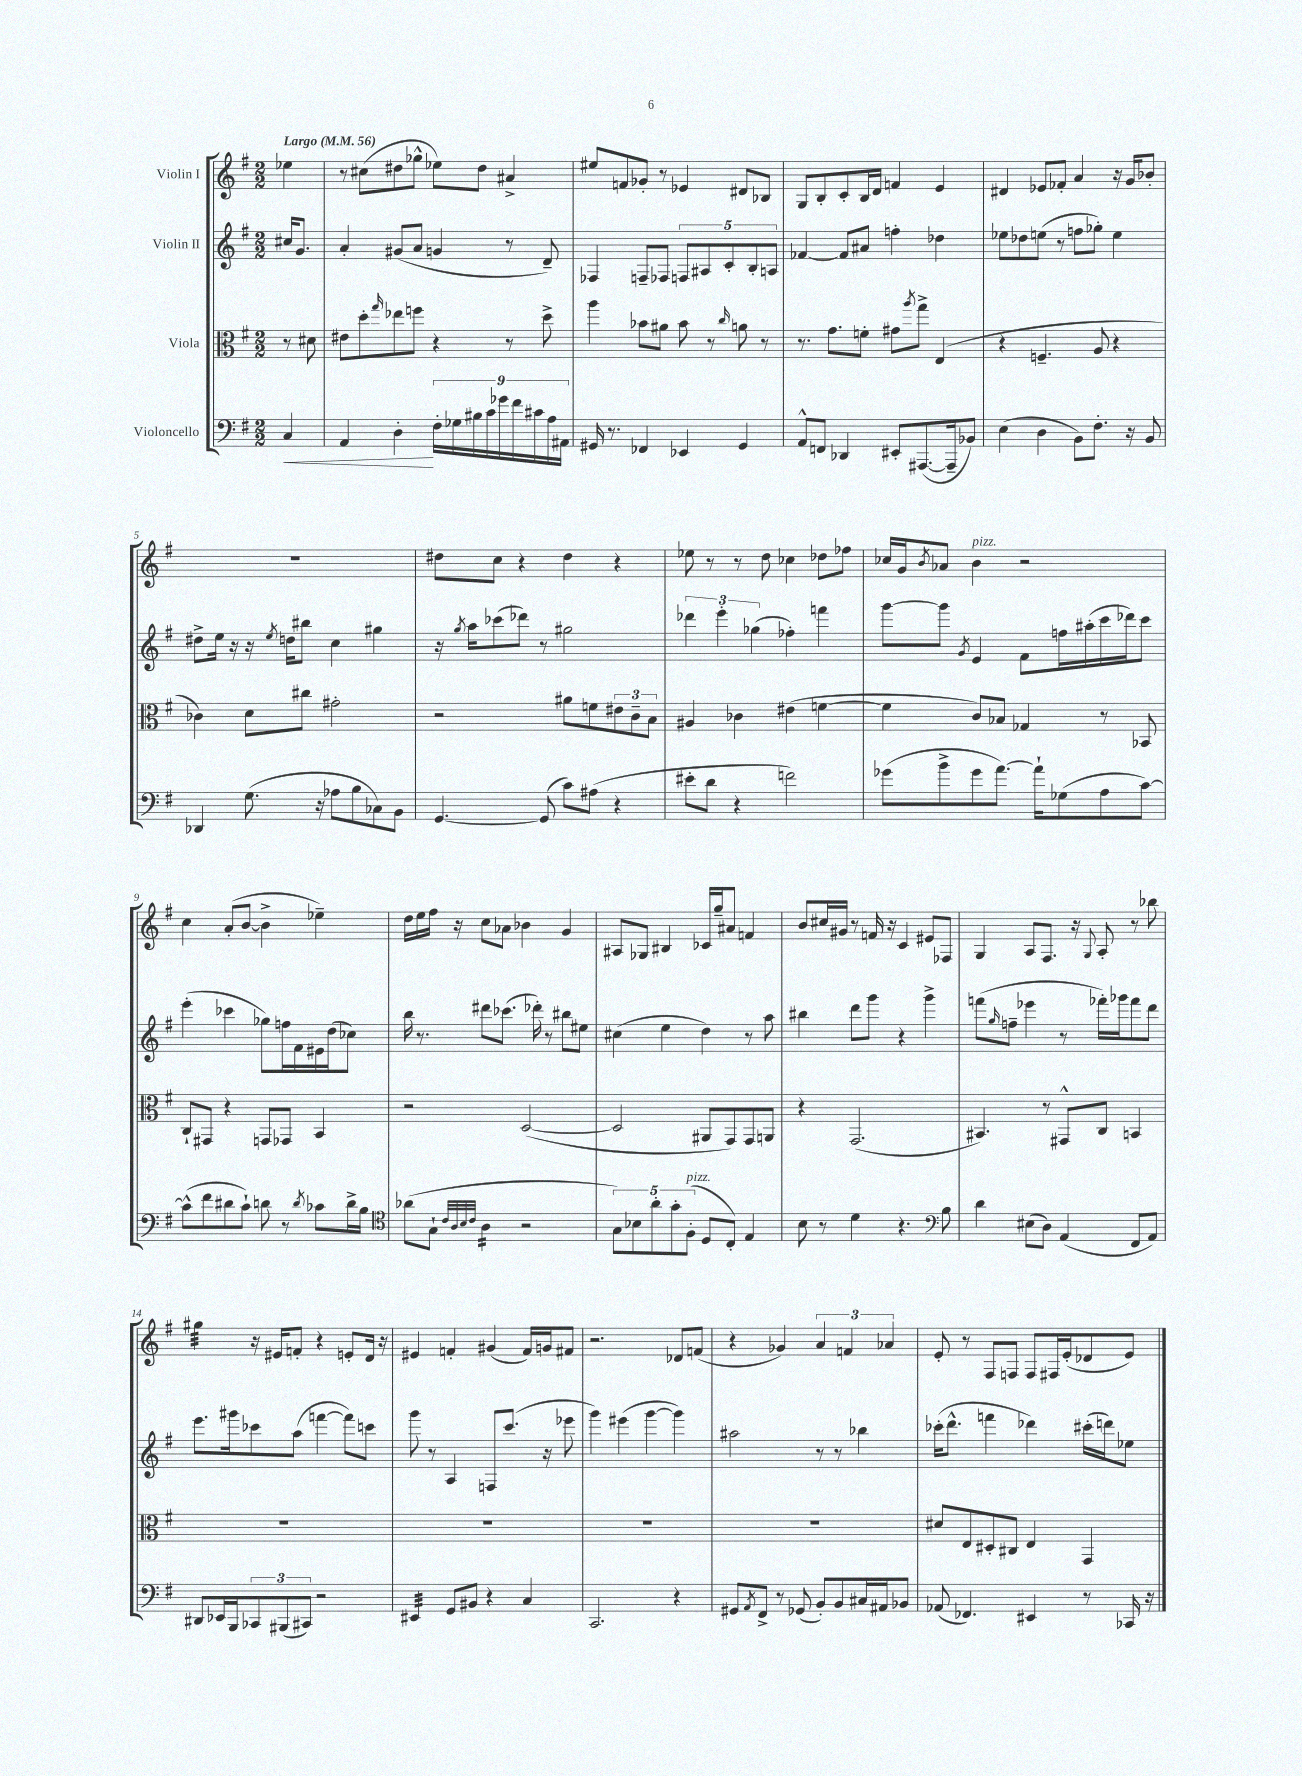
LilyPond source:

<<
\new StaffGroup <<
\new Staff = "s0" \with { instrumentName = "Violin I" } {
    \clef treble \key g \major \numericTimeSignature \time 2/2 \partial 4 \tempo "Largo" 4 = 56
    ees''4 |
    r8 cis''8( dis''8 ges''8-^ ees''8) dis''8 ais'4-> |
    eis''8 f'8 ges'8-. r8 ees'4 dis'8 bes8 |
    g8 b8-. c'8-. b16 d'16 f'4 e'4 |
    dis'4 ees'8 fes'8-. a'4 r16 g'16 bes'8-. |
    R1 |
    dis''8 c''8 r4 dis''4 r4 |
    ees''8 r8 r8 d''8 ces''4 des''8 fes''8 |
    ces''16 g'16 \acciaccatura { b'8 } aes'8 b'4^\markup { \italic "pizz." } r2 |
    c''4 a'8-.( b'8~ b'4-> ees''4--) |
    d''16 e''16 fis''16 r16 c''8 aes'8 bes'4 g'4 |
    ais8 ges8 bis4 ces'16 g''16-- ais'8 f'4 |
    b'8 cis''16 gis'16 r8 f'16 r16 c'4 eis'8 fes8 |
    g4 a8 fis8. r16 \appoggiatura { g8 } a8-. r8 bes''8 |
    gis''4:32 r16 eis'16 f'8-. r4 e'8-. d'16 r16 |
    eis'4 f'4-. gis'4( f'16) g'16 fis'8 |
    r2. des'8 f'8( |
    r4 ges'4) \tuplet 3/2 { a'4 f'4 aes'4 } |
    e'8-. r8 fis8 f8 f8 fis16 e'16-.( des'8 e'8) \bar "|." |
}
\new Staff = "s1" \with { instrumentName = "Violin II" } {
    \clef treble \key g \major \numericTimeSignature \time 2/2 \partial 4
    cis''16 g'8. |
    a'4-. gis'8( a'8 g'4 r8 d'8--) |
    fes4 f8-- fes8 \tuplet 5/4 { f8 ais8 c'8-. b8-. a8 } |
    fes'4~ fes'8 ais'8 f''4-. des''4 |
    ees''8 des''8 e''8( r8 f''8 ges''8-.) e''4 |
    dis''8-> e''16 r16 r16 \acciaccatura { e''8 } d''16 bis''8 c''4 gis''4 |
    r16 \acciaccatura { g''8 } a''16 ces'''8( des'''8) r8 gis''2 |
    \tuplet 3/2 { des'''4 e'''4-. ges''4( } fes''4-.) f'''4 |
    g'''8~ g'''8 \acciaccatura { g'8 } e'4 fis'8 f''16 ais''16-.( c'''16 des'''16) c'''8 |
    e'''4-.( ces'''4 ges''8) f''16 fis'16 eis'16 d''16( ces''8) |
    b''16 r8. dis'''8 ces'''8.( des'''16-.) r8 bis''8 eis''8 |
    cis''4( e''4 d''4) r8 a''8 |
    bis''4 d'''8 g'''8 r4 g'''4-> |
    f'''8( \grace { g''16 } f''8-- ees'''4 r8 fes'''16-.) ges'''16 fes'''8 d'''8 |
    e'''8. gis'''16 ces'''8 a''8( f'''4~ f'''8) c'''8 |
    g'''8 r8 a4 f8 c'''8.( r16 ees'''8 |
    g'''4) eis'''4( g'''4~ g'''4) |
    ais''2 r8 r8 bes''4 |
    ces'''16-.( d'''8.-^ f'''4 des'''4) cis'''16-.( d'''16) ees''8 \bar "|." |
}
\new Staff = "s2" \with { instrumentName = "Viola" } {
    \clef alto \key g \major \numericTimeSignature \time 2/2 \partial 4
    r8 dis'8 |
    eis'8 d''8-. \grace { g''16 } ees''8 f''8 r4 r8 d''8-> |
    a''4 bes'8 ais'8 bes'8 r8 \grace { c''16 } a'8 r8 |
    r8. g'8. f'8-. gis'8 \acciaccatura { a''8 } g''8-> e4( |
    r4 f4.-- a8 r4 |
    ces'4) d'8 cis''8 gis'2-. |
    r2 ais'8 f'8 \tuplet 3/2 { eis'8 c'8-- b8 } |
    ais4 ces'4 eis'4( f'4~ |
    f'4 c'8) bes8 ges4 r8 bes,8 |
    c8-! gis,8 r4 g,8 ges,8 b,4 |
    r2 d2~( |
    d2 ais,8 g,8) g,8 a,8 |
    r4 g,2.( |
    bis,4.) r8 gis,8-^ c8 b,4 |
    R1 |
    R1 |
    R1 |
    R1 |
    dis'8 e8 dis8-. cis8 e4 g,4 \bar "|." |
}
\new Staff = "s3" \with { instrumentName = "Violoncello" } {
    \clef bass \key g \major \numericTimeSignature \time 2/2 \partial 4
    c4\< |
    a,4 d4-.\! \tuplet 9/8 { fis16-. ges16 bis16 c'16 ges'16 fis'16 cis'16 a16 ais,16 } |
    gis,16 r8. fes,4 ees,4 gis,4 |
    a,8-^ f,8 des,4 eis,8-. ais,,8.~( ais,,16-- bes,8) |
    e4( d4 b,8) fis8.-. r16 b,8 |
    des,4 g8.( r16 aes8 b8 ces8) b,8 |
    g,4.~ g,8( c'8) ais8( r4 |
    eis'8-. d'8 r4 f'2) |
    ges'8( b'8-> ges'8 a'8.~) a'16-! ges8( a8 c'8~) |
    c'8-^( fis'8 dis'8 c'8-!) d'8 r8 \acciaccatura { d'8 } ces'8 d'16-> b16 |
    \clef tenor aes'8( g8-! \grace { c'32 a32 b32 c'32 } a4:16 r2 |
    \tuplet 5/4 { g8) bes8 a'8-. g'8-. fis8-.^\markup { \italic "pizz." }( } d8 c8-.) e4 |
    b8 r8 d'4 r4. \clef bass b8 |
    d'4 eis8( d8) a,4( fis,8 a,8) |
    dis,8 ees,16 b,,16 \tuplet 3/2 { ces,8 bis,,8( cis,8) } r2 |
    eis,4:32 g,8 bis,8 r4 c4 |
    c,2. r4 |
    gis,8 \acciaccatura { a,8 } fis,8-> r8 ges,8( b,8-.) b,8 cis16 ais,16 bes,8 |
    aes,8( fes,4.) eis,4 r8 ces,16 r16 \bar "|." |
}
>>
>>
